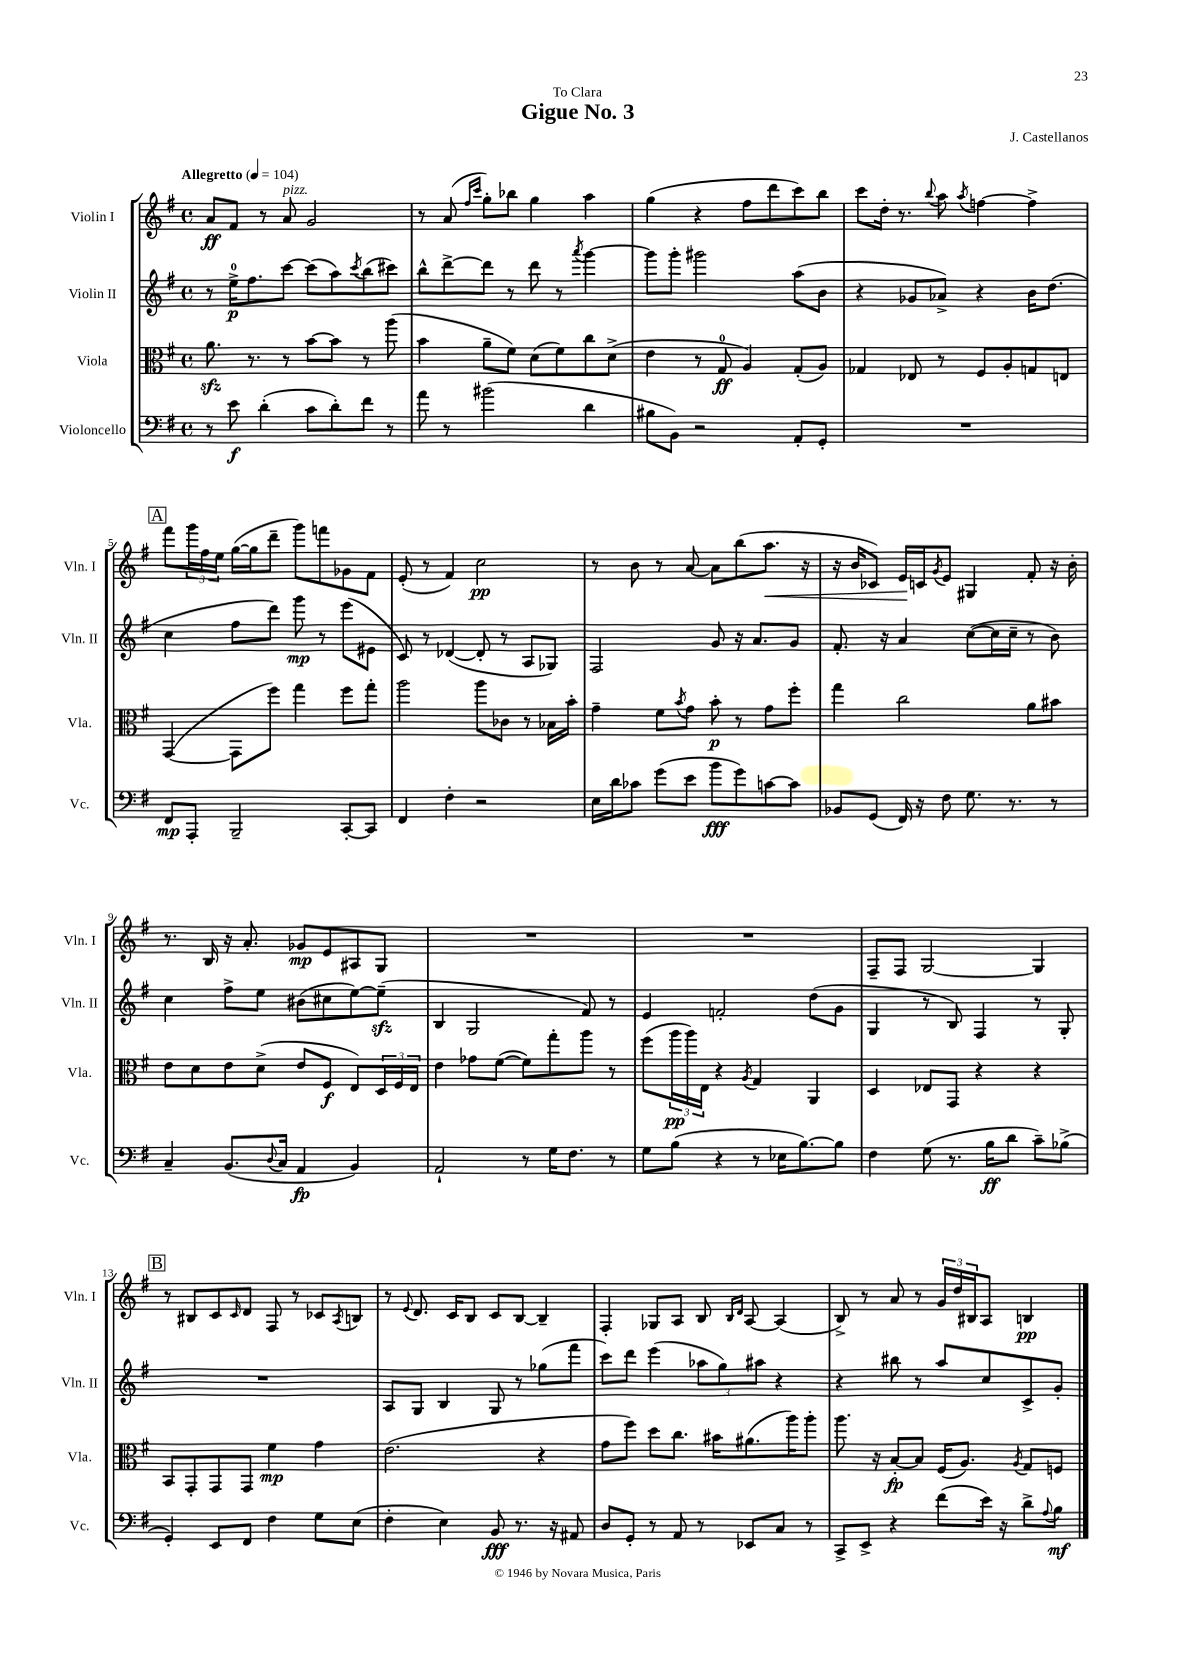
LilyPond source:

\header { title = "Gigue No. 3" composer = "J. Castellanos" dedication = "To Clara" }
<<
\new StaffGroup <<
\new Staff = "s0" \with { instrumentName = "Violin I" shortInstrumentName = "Vln. I" } {
    \clef treble \key g \major \defaultTimeSignature \time 4/4 \tempo "Allegretto" 4 = 104
    a'8\ff fis'8 r8 a'8^\markup { \italic "pizz." } g'2 |
    r8 a'8( \grace { fis''16 c'''16 } g''8-.) bes''8 g''4 a''4 |
    g''4( r4 fis''8 d'''8 c'''8) b''8 |
    c'''8 d''16-. r8. \appoggiatura { b''8 } a''8 \acciaccatura { a''8 } f''4~ f''4-> |
    \mark \markup { \box "A" } fis'''8 \tuplet 3/2 { g'''16 fis''16 e''16 } g''16~( g''16 d'''8-- g'''8) f'''8 ges'8 fis'8 |
    e'8-.( r8 fis'4) c''2\pp |
    r8 b'8 r8 a'8~ a'8 b''8( a''8.\< r16 |
    r16 b'16 ces'8) e'16\! c'16 \acciaccatura { g'8 } e'8 gis4 fis'8-. r16 b'16-. |
    r8. b16 r16 a'8.-. ges'8\mp e'8 ais8 g8 |
    R1 |
    R1 |
    fis8-- fis8 g2~ g4 |
    \mark \markup { \box "B" } r8 bis8 c'8 \grace { c'16 } d'8 fis8 r8 ces'8 \acciaccatura { a8 } b8 |
    r8 \appoggiatura { e'8 } d'8. c'16 b8 c'8 b8~ b4-- |
    fis4-. ges8 a8 b8 \grace { b16 d'16 } a8~ a4( |
    b8->) r8 a'8 r8 \tuplet 3/2 { g'16 d''16 bis16 } a8 b4\pp \bar "|." |
}
\new Staff = "s1" \with { instrumentName = "Violin II" shortInstrumentName = "Vln. II" } {
    \clef treble \key g \major \defaultTimeSignature \time 4/4
    r8 e''16-0->\p fis''8. c'''8~ c'''8( a''8) \acciaccatura { c'''8 } b''8( cis'''8) |
    b''8-^ d'''8~-> d'''8 r8 d'''8 r8 \acciaccatura { a'''8 } g'''4~ |
    g'''8 g'''8-. gis'''2 a''8( b'8 |
    r4 ges'8 aes'8->) r4 b'16 d''8.( |
    \mark \markup { \box "A" } c''4 fis''8 d'''8) g'''8\mp r8 e'''8( eis'8 |
    c'8) r8 des'4~( des'8-. r8 a8 ges8) |
    fis2 g'8 r16 a'8. g'8 |
    fis'8.-. r16 a'4 c''8~( c''16 c''16-- r8 b'8) |
    c''4 fis''8-> e''8 bis'8( cis''8 e''8~) e''8--\sfz( |
    b4 g2 fis'8) r8 |
    e'4 f'2-. d''8( g'8 |
    g4 r8 b8) fis4 r8 g8-. |
    \mark \markup { \box "B" } R1 |
    a8 g8 b4 g8 r8 ges''8( fis'''8 |
    c'''8) d'''8 e'''4( \tuplet 3/2 { aes''8 g''8) ais''8 } r4 |
    r4 bis''8 r8 a''8 c''8 c'8-> g'8-. \bar "|." |
}
\new Staff = "s2" \with { instrumentName = "Viola" shortInstrumentName = "Vla." } {
    \clef alto \key g \major \defaultTimeSignature \time 4/4
    a'8.\sfz r8. r8 b'8~ b'8 r8 a''8( |
    b'4 a'8-- fis'8) d'8( fis'8) c''8 d'8->( |
    e'4 r8 g8-0\ff a4) g8-.( a8) |
    ges4 ees8 r8 fis8 a8-. g8 e8 |
    \mark \markup { \box "A" } g,4~( g,8 fis''8) g''4 fis''8 g''8-. |
    a''2 a''8 ces'8 r8 bes16 b'16-. |
    g'4-- fis'8 \acciaccatura { b'8 } g'8 b'8-.\p r8 g'8 fis''8-. |
    g''4 c''2 a'8 bis'8 |
    e'8 d'8 e'8 d'8->( e'8 fis8\f e8) \tuplet 3/2 { d16 fis16 e16 } |
    e'4 ges'8 fis'8~( fis'8) g''8-. a''8 r8 |
    fis''8( \tuplet 3/2 { a''16\pp a''16) e16 } r4 \acciaccatura { a8 } g4 a,4 |
    d4 ees8 g,8 r4 r4 |
    \mark \markup { \box "B" } b,8 g,8-. g,8 g,8 fis'4\mp g'4 |
    e'2.( r4 |
    g'8 fis''8) d''8 c''8. bis'16 ais'8.( a''16) a''8-. |
    a''8. r16 b8~-.\fp b8 fis16( a8.) \acciaccatura { a8 } g8 f8 \bar "|." |
}
\new Staff = "s3" \with { instrumentName = "Violoncello" shortInstrumentName = "Vc." } {
    \clef bass \key g \major \defaultTimeSignature \time 4/4
    r8 e'8\f d'4-.( c'8 d'8-.) fis'8 r8 |
    a'8 r8 bis'2( d'4 |
    bis8 b,8) r2 a,8-. g,8-. |
    R1 |
    \mark \markup { \box "A" } fis,8\mp a,,8-. b,,2-- c,8~-. c,8 |
    fis,4 fis4-. r2 |
    e16 d'16 ces'8 g'8( e'8 b'8\fff g'8) c'8~ c'8 |
    bes,8 g,8( fis,16) r16 fis8 g8. r8. r8 |
    c4-- b,8.( \appoggiatura { d8 } c16 a,4\fp b,4) |
    a,2-! r8 g16 fis8. r8 |
    g8 b8( r4 r8 ees16 b8.~) b8 |
    fis4 g8( r8. b16\ff d'8 c'8--) bes8->( |
    \mark \markup { \box "B" } g,4-.) e,8 fis,8 fis4 g8 e8( |
    fis4-. e4) b,8\fff r8. r16 ais,8 |
    d8 g,8-. r8 a,8 r8 ees,8 c8 r8 |
    c,8-> e,8-> r4 fis'8( e'16) r16 d'8-> \appoggiatura { a8 } b8\mf \bar "|." |
}
>>
>>
